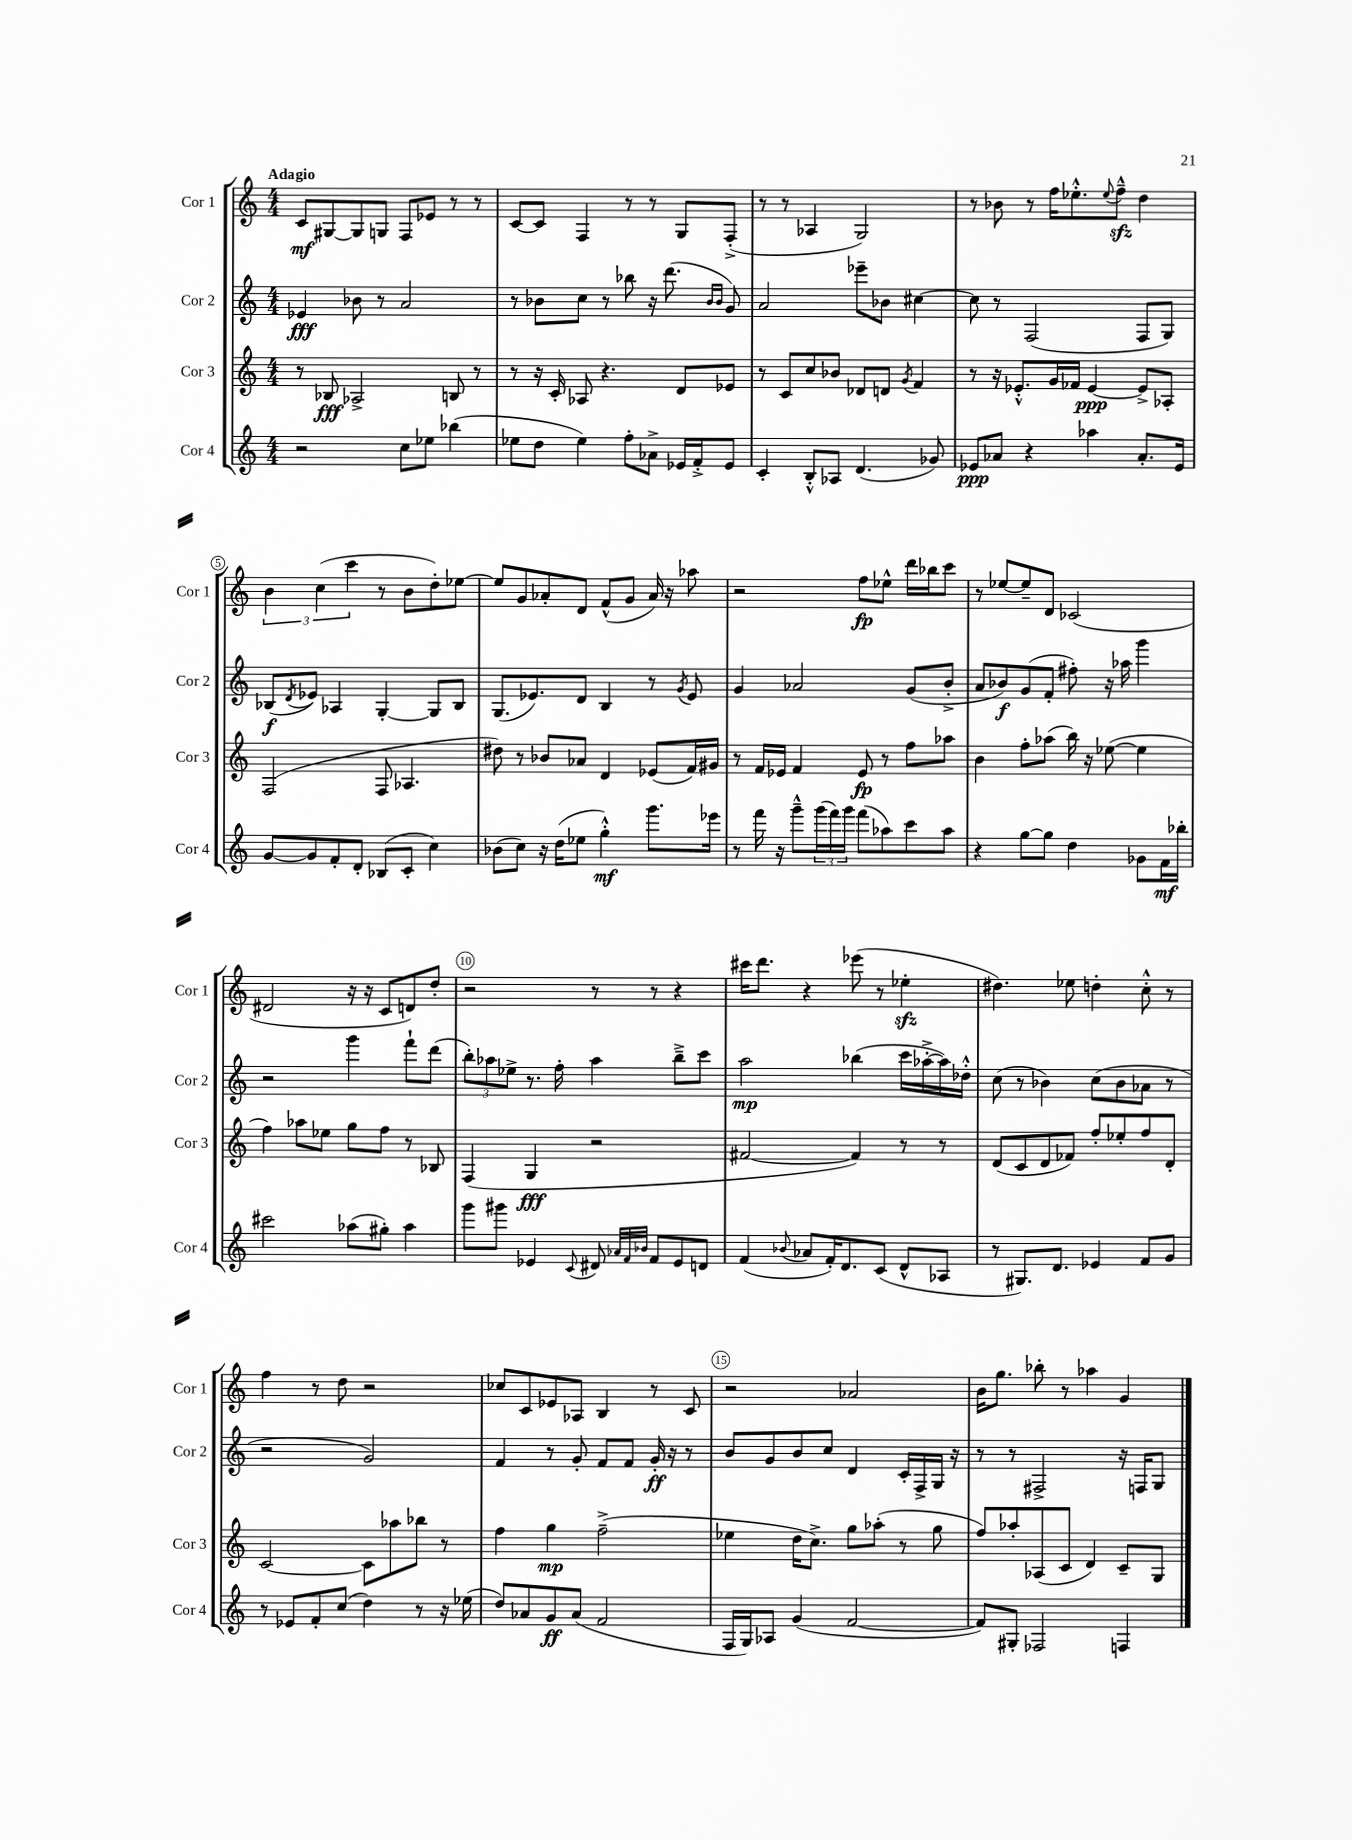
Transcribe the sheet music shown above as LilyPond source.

<<
\new StaffGroup <<
\new Staff = "s0" \with { instrumentName = "Cor 1" shortInstrumentName = "Cor 1" } {
    \clef treble \key c \major \numericTimeSignature \time 4/4 \tempo "Adagio"
    c'8\mf gis8~ gis8 g8 f8 ees'8 r8 r8 |
    c'8~ c'8 f4 r8 r8 g8 f8-.->( |
    r8 r8 aes4 g2) |
    r8 bes'8 r8 f''16 ees''8.-.-^ \appoggiatura { ees''8 } f''8---^\sfz d''4 |
    \tuplet 3/2 { b'4 c''4( c'''4 } r8 b'8 d''8-.) ees''8~ |
    ees''8 g'8 aes'8-. d'8 f'8-^( g'8 aes'16) r16 aes''8 |
    r2 f''8\fp ees''8-^ d'''16 bes''16 c'''8 |
    r8 ees''8~ ees''8-- d'8 ces'2( |
    dis'2 r16 r16 c'8 d'8) d''8-. |
    r2 r8 r8 r4 |
    cis'''16 d'''8. r4 ees'''8( r8 ees''4-.\sfz |
    dis''4.) ees''8 d''4-. c''8-.-^ r8 |
    f''4 r8 d''8 r2 |
    ces''8 c'8 ees'8 aes8 b4 r8 c'8 |
    r2 aes'2 |
    b'16 g''8. bes''8-. r8 aes''4 g'4 \bar "|." |
}
\new Staff = "s1" \with { instrumentName = "Cor 2" shortInstrumentName = "Cor 2" } {
    \clef treble \key c \major \numericTimeSignature \time 4/4
    ees'4\fff bes'8 r8 a'2 |
    r8 bes'8 c''8 r8 bes''8 r16 d'''8.( \grace { bes'16 bes'16 } g'8) |
    a'2 ees'''8-- bes'8 cis''4~ |
    cis''8 r8 f2( f8 g8) |
    bes8\f( \acciaccatura { d'8 } ees'8) aes4 g4~-. g8 bes8 |
    g8.( ees'8.) d'8 b4 r8 \acciaccatura { g'8 } ees'8 |
    g'4 aes'2 g'8( b'8-.-> |
    a'8 bes'8\f) g'8( f'8-. fis''8-.) r16 aes''16 g'''4 |
    r2 g'''4 f'''8-! d'''8( |
    \tuplet 3/2 { b''8-.) aes''8 ees''8-> } r8. f''16-. aes''4 b''8---> c'''8 |
    a''2\mp bes''4( c'''16 aes''16~-.-> aes''16) des''16-.-^ |
    c''8( r8 bes'4) c''8( bes'8 aes'8 r8 |
    r2 g'2) |
    f'4 r8 g'8-. f'8 f'8 g'16-.\ff r16 r8 |
    b'8 g'8 b'8 c''8 d'4 c'16-. f16-> g16 r16 |
    r8 r8 fis2-> r16 f16 g8 \bar "|." |
}
\new Staff = "s2" \with { instrumentName = "Cor 3" shortInstrumentName = "Cor 3" } {
    \clef treble \key c \major \numericTimeSignature \time 4/4
    r8 bes8\fff aes2-> b8 r8 |
    r8 r16 c'16-. aes8 r4. d'8 ees'8 |
    r8 c'8 c''8 bes'8 des'8 d'8 \acciaccatura { g'8 } f'4 |
    r8 r16 ees'8.-.-^ g'16 fes'16 ees'4~\ppp ees'8-> aes8-. |
    f2( f8 aes4. |
    dis''8) r8 bes'8 aes'8 d'4 ees'8( f'16) gis'16 |
    r8 f'16 ees'16 f'4 ees'8\fp r8 f''8 aes''8 |
    b'4 f''8-. aes''8( b''16) r16 ees''8~( ees''4 |
    f''4) aes''8 ees''8 g''8 f''8 r8 bes8 |
    f4( g4\fff r2 |
    fis'2~ fis'4) r8 r8 |
    d'8( c'8 d'8 fes'8) f''8-. ees''8-. f''8 d'8-. |
    c'2~ c'8 aes''8 bes''8 r8 |
    f''4 g''4\mp f''2--->( |
    ees''4 d''16 c''8.->) g''8 aes''8-.( r8 g''8 |
    f''8) aes''8-. aes8( c'8 d'4) c'8-- g8 \bar "|." |
}
\new Staff = "s3" \with { instrumentName = "Cor 4" shortInstrumentName = "Cor 4" } {
    \clef treble \key c \major \numericTimeSignature \time 4/4
    r2 c''8 ees''8 bes''4( |
    ees''8 d''8 ees''4) f''8-. aes'8-> ees'16 f'16-.-> ees'8 |
    c'4-. b8-.-^ aes8 d'4.( ges'8) |
    ees'8\ppp aes'8 r4 aes''4 aes'8.-. ees'16 |
    g'8~ g'8 f'8-. d'8-. bes8( c'8-. c''4) |
    bes'8( c''8) r16 d''16( ees''8 g''4-.-^\mf) g'''8. ees'''16 |
    r8 f'''16 r16 g'''8---^ \tuplet 3/2 { g'''16( f'''16) g'''16 } f'''8( aes''8) c'''8 aes''8 |
    r4 g''8~ g''8 d''4 ges'8 f'16\mf bes''16-. |
    cis'''2 aes''8( gis''8-.) aes''4 |
    g'''8 gis'''8 ees'4 \appoggiatura { c'8 } dis'8 \grace { aes'32 f'32 bes'32 } f'8 ees'8 d'8 |
    f'4( \appoggiatura { bes'8 } aes'8 f'16-.) d'8. c'8( d'8-^ aes8 |
    r8 gis8.) d'8. ees'4 f'8 g'8 |
    r8 ees'8 f'8-. c''8( d''4) r8 r16 ees''16( |
    d''8) aes'8 g'8\ff aes'8( f'2 |
    f16 g16) aes8 g'4( f'2~ |
    f'8) gis8-. fes2 f4 \bar "|." |
}
>>
>>
\layout { \context { \Score \override BarNumber.break-visibility = ##(#f #t #t) barNumberVisibility = #(every-nth-bar-number-visible 5) \override BarNumber.stencil = #(make-stencil-circler 0.1 0.3 ly:text-interface::print) } }
